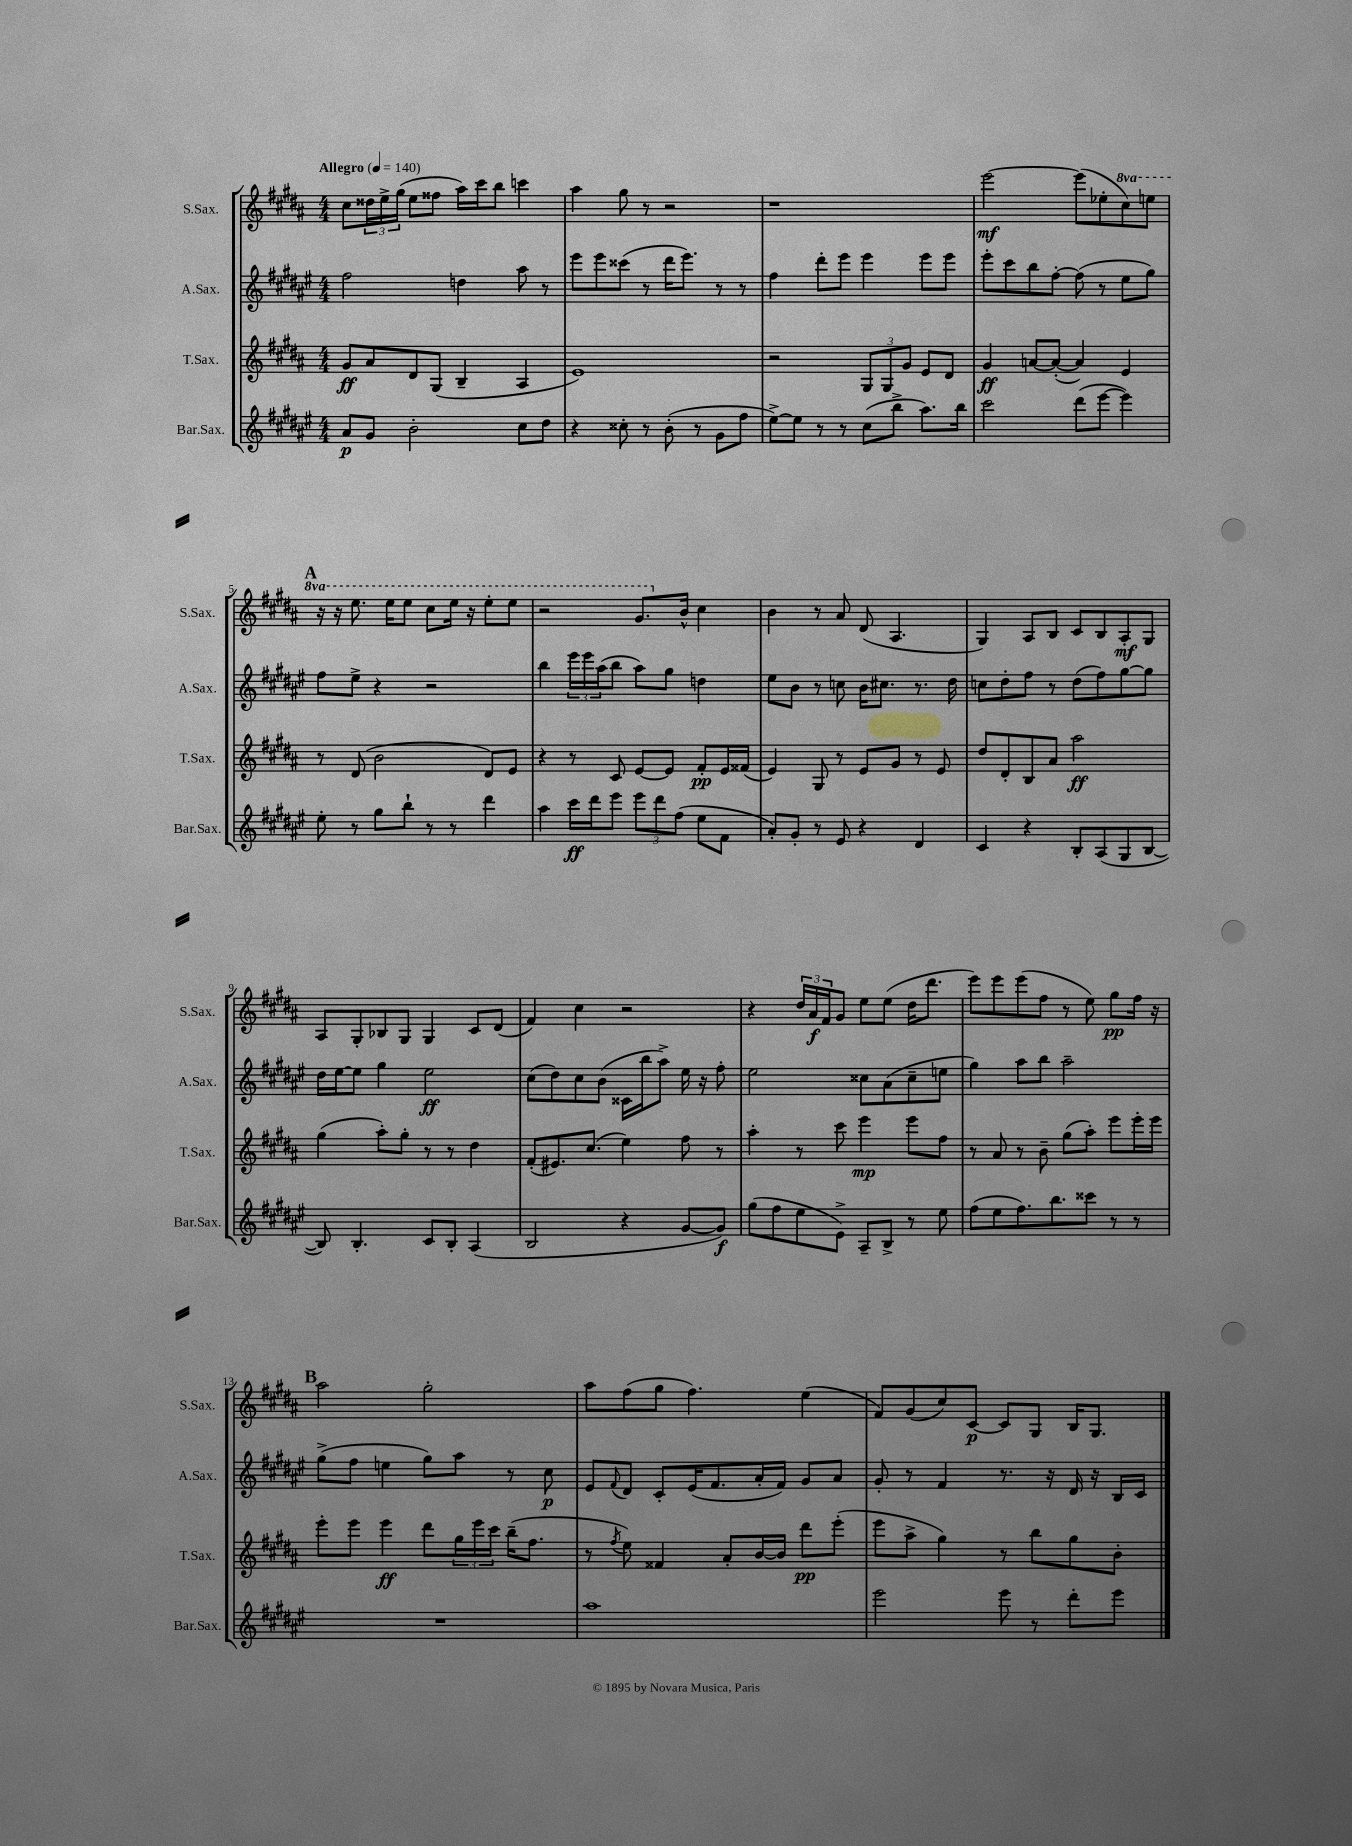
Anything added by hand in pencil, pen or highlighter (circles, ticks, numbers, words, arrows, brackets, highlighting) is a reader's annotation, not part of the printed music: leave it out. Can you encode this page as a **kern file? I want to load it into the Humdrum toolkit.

**kern	**kern	**kern	**kern
*staff4	*staff3	*staff2	*staff1
*clefG2	*clefG2	*clefG2	*clefG2
*k[f#c#g#d#a#e#]	*k[f#c#g#d#a#]	*k[f#c#g#d#a#e#]	*k[f#c#g#d#a#]
*M4/4	*M4/4	*M4/4	*M4/4
*MM140	*MM140	*MM140	*MM140
8a#	8g#	2ff#	8cc#
8g#	8a#	.	24dd##
.	.	.	24ee^
.	.	.	(24gg#
2b'	8d#	.	8ee
.	(8G#	.	8ff##
.	4B~	4dd	16aa#)
.	.	.	16ccc#
.	.	.	8bb
8cc#	4A#	8aa#	4ccc
8dd#	.	8r	.
=	=	=	=
4r	1e)	8eee#	4aa#
.	.	8eee#	.
8cc##'	.	(8ccc##	8gg#
8r	.	8r	8r
(8b'	.	16ddd#	2r
.	.	8.eee#)	.
8r	.	.	.
8g#	.	8r	.
8ff#	.	8r	.
=	=	=	=
[8ee#^)	2r	4ff#	1r
8ee#]	.	.	.
8r	.	8ddd#'	.
8r	.	8eee#	.
(8cc#	12G#	4eee#	.
.	12G#	.	.
8bb^	.	.	.
.	12g#	.	.
8.aa#)	8e	8eee#	.
.	8d#	8eee#	.
16bb	.	.	.
=	=	=	=
2ccc#	4g#	8eee#'	[2eee
.	.	8ccc#	.
.	[8a	8bb	.
.	(8a'_	[8ff#'	.
(8ddd#	4a])	(8ff#]	(8eee]
[8eee#	.	8r	8ee-'
4eee#])	4e	8ee#	8ccc#)
.	.	8gg#)	8eee
=	=	=	=
8ee#'	8r	8ff#	16r
.	.	.	16r
8r	(8d#	8ee#^	8.eee
8gg#	2b	4r	.
.	.	.	16eee
8bb`	.	.	8eee
8r	.	2r	8ccc#
8r	.	.	16eee
.	.	.	16r
4ddd#	8d#)	.	8eee'
.	8e	.	8eee
=	=	=	=
4aa#	4r	4bb	2r
16ccc#	8r	24eee#	.
.	.	24eee#	.
16ddd#	.	.	.
.	.	(24aa#	.
8eee#	8c#	8bb	.
12eee#	[8e	8aa#)	8.gg#
12ddd#	.	.	.
.	8e]	8gg#	.
(12ff#	.	.	.
.	.	.	16b^^
8ee#	8f#'	4dd	4cc#
8f#	16e	.	.
.	(16f##	.	.
=	=	=	=
8a#')	4e)	8ee#	4b
8g#'	.	8b	.
8r	8G#	8r	8r
8e#	8r	8cc	8a#
4r	8e	16b	(8d#
.	.	8.cc#	.
.	8g#	.	4.A#
4d#	8r	8.r	.
.	8e	.	.
.	.	16dd#	.
=	=	=	=
4c#	8dd#	8cc	4G#)
.	8d#'	8dd#'	.
4r	8B	8ff#	8A#
.	8a#	8r	8B
8B'	2aa#	(8dd#	8c#
(8A#	.	8ff#)	8B
8G#	.	[8gg#	8A#'
[8B	.	8gg#]	8G#
=	=	=	=
8B])	(4gg#	16dd#	8A#
.	.	[16ee#	.
4.B'	.	8ee#]	8G#'
.	8aa#')	4gg#	8B-
.	8gg#'	.	8G#
8c#	8r	2ee#	4G#
8B'	8r	.	.
(4A#	4dd#	.	8c#
.	.	.	(8d#
=	=	=	=
2B	(8f#'	(8cc#	4f#)
.	8.e#)	8dd#)	.
.	.	8cc#	4cc#
.	(8.cc#	.	.
.	.	(8b	.
4r	4ee)	16c##	2r
.	.	16bb	.
.	.	8aa#^)	.
[8g#	8ff#	16ee#	.
.	.	16r	.
8g#])	8r	8ff#'	.
=	=	=	=
(8gg#	4aa#'	2ee#	4r
8ff#	.	.	.
8ee#	8r	.	24dd#
.	.	.	24a#
.	.	.	24f#
8e#^)	8ccc#	.	8g#
8A#~	4eee	8cc##	8ee
8B^	.	(8a#	(8ee
8r	8eee	8cc##~	16dd#
.	.	.	8.ddd#
8ee#	8ff#	8ee	.
=	=	=	=
(8ff#	8r	4gg#)	8eee)
8ee#	8a#	.	8eee
8.ff#)	8r	8aa#	(8eee
.	8b~	8bb	8ff#
8.bb	.	.	.
.	(8gg#	2aa#~	8r
8ccc##	8aa#')	.	8ee)
8r	8eee	.	8gg#
8r	16eee'	.	16ff#
.	16eee	.	16r
=	=	=	=
1r	8eee'	(8gg#^	2aa#
.	8eee	8ff#	.
.	4eee	4ee	.
.	8ddd#	8gg#)	2gg#'
.	24gg#	8aa#	.
.	24eee	.	.
.	24ccc#	.	.
.	(16bb~	8r	.
.	8.ff#	.	.
.	.	8cc#	.
=	=	=	=
1aa#	8r	8e#	8aa#
.	8qff#	8qqf#	.
.	8ee)	8d#	(8ff#
.	4f##	8c#'	8gg#
.	.	(16e#	4.ff#)
.	.	8.f#	.
.	8a#'	.	.
.	[16b	16a#'	.
.	16b]	16f#)	.
.	8ddd#	8g#	(4ee
.	(8eee'	8a#	.
=	=	=	=
2eee#	8eee	8g#'	8f#)
.	8aa#^	8r	(8g#
.	4gg#)	4f#	8cc#)
.	.	.	[8c#
8eee#	8r	8.r	8c#]
8r	8bb	.	8G#
.	.	16r	.
8ddd#'	8gg#	16d#	16B
.	.	16r	8.G#
8eee#	8b'	16B	.
.	.	16c#	.
==	==	==	==
*-	*-	*-	*-
